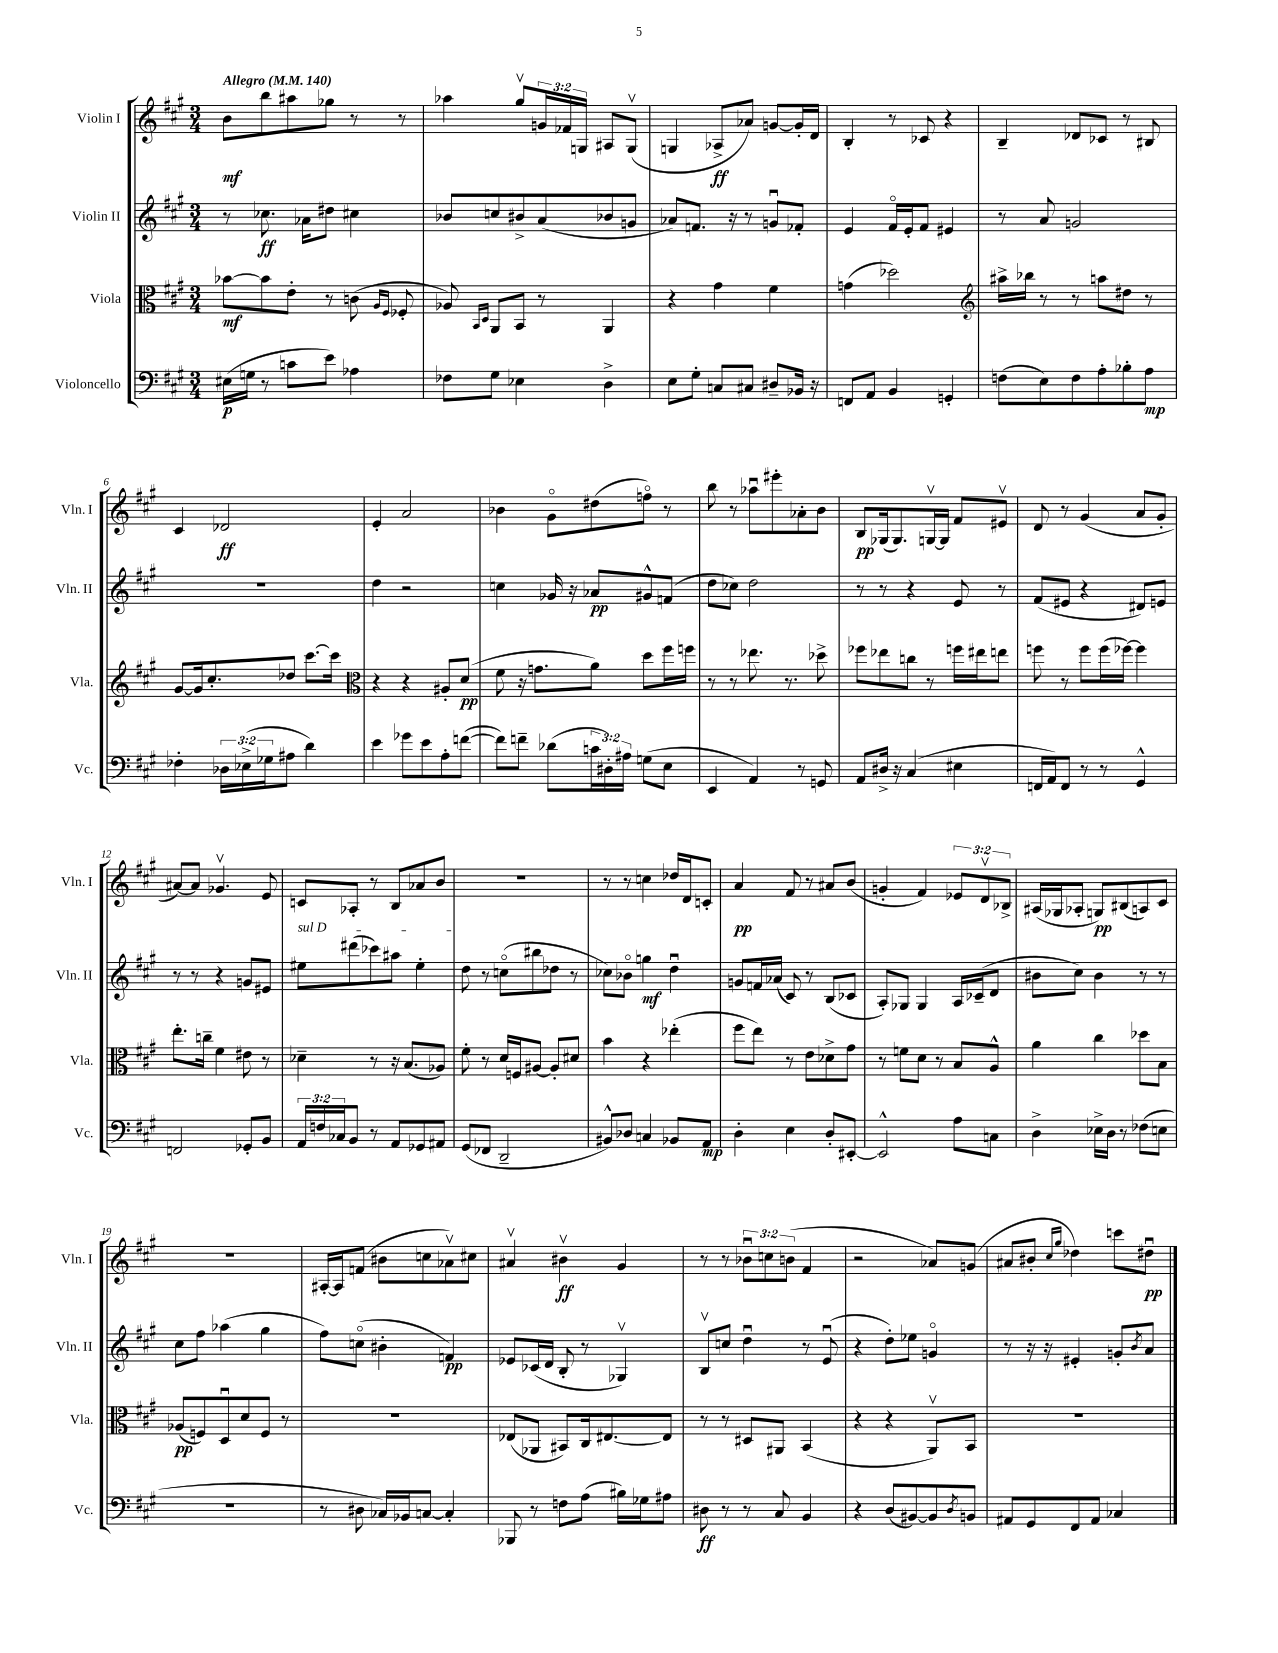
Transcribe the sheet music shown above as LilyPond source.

<<
\new StaffGroup <<
\new Staff = "s0" \with { instrumentName = "Violin I" shortInstrumentName = "Vln. I" } {
    \clef treble \key a \major \numericTimeSignature \time 3/4 \override Staff.TupletNumber.text = #tuplet-number::calc-fraction-text \tempo "Allegro" 4 = 140
    b'8\mf b''8 ais''8 ges''8 r8 r8 |
    aes''4 gis''8\upbow \tuplet 3/2 { g'16 fes'16 g16 } ais8 g8\upbow( |
    g4 aes8->\ff aes'8) g'8~ g'16-. d'16 |
    b4-. r8 ces'8 r4 |
    b4-- des'8 ces'8 r8 bis8 |
    cis'4 des'2\ff |
    e'4-. a'2 |
    bes'4 gis'8\flageolet dis''8( f''8\flageolet) r8 |
    b''8 r8 aes''8\downbow eis'''8-. aes'8-. b'8 |
    b8\pp ges16( ges8.) g16~\upbow g16 fis'8 eis'8\upbow |
    d'8 r8 gis'4( a'8 gis'8-. |
    ais'8~) ais'8 ges'4.\upbow e'8 |
    c'8 aes8-. r8 b8 aes'8 b'8 |
    R2. |
    r8 r8 c''4 des''16 d'16 c'8-. |
    a'4\pp fis'8 r8 ais'8 b'8( |
    g'4-. fis'4) \tuplet 3/2 { ees'8 d'8\upbow bes8-> } |
    ais16( ges16 aes8-. g8\pp) bis8( a8) cis'8 |
    R2. |
    ais16~-. ais16 f'8( bis'8 c''8 aes'8\upbow) cis''8 |
    ais'4\upbow bis'4\upbow\ff gis'4 |
    r8 r8 \tuplet 3/2 { bes'8\downbow c''8 b'8( } fis'4 |
    r2 aes'8) g'8( |
    ais'8 bis'8-. \grace { cis''16 gis''16 } des''4) c'''8 dis''8\downbow\pp \bar "|." |
}
\new Staff = "s1" \with { instrumentName = "Violin II" shortInstrumentName = "Vln. II" } {
    \clef treble \key a \major \numericTimeSignature \time 3/4
    r8 ces''8.\ff aes'16 dis''8 cis''4 |
    bes'8 c''8 bis'8-> a'8( bes'8 g'8 |
    aes'8) f'8. r16 r8 g'8\downbow fes'8-. |
    e'4 fis'16\flageolet e'16-. fis'8 eis'4 |
    r8 a'8 g'2 |
    R2. |
    d''4 r2 |
    c''4 ges'16 r16 aes'8\pp gis'8-^ f'8( |
    d''8 ces''8) d''2 |
    r8 r8 r4 e'8 r8 |
    fis'8( eis'8 r4 dis'8) e'8 |
    r8 r8 r4 g'8 eis'8 |
    \once \override TextSpanner.bound-details.left.text = \markup { \italic "sul D" } eis''8\startTextSpan dis'''8( ces'''8) ais''8 eis''4-. |
    d''8\stopTextSpan r8 c''8\flageolet( bis''8 des''8 r8 |
    ces''8) bes'8\flageolet g''4\mf d''4\downbow |
    g'8 f'16 aes'16( cis'8) r8 b8( ces'8 |
    a8-.) ges8 ges4 a16 ces'16--( d'8 |
    bis'8 cis''8) bis'4 r8 r8 |
    cis''8 fis''8 aes''4( gis''4 |
    fis''8) c''8\flageolet( bis'4-. f'4\pp) |
    ees'8 ces'16( d'16 b8-. r8 ges4\upbow) |
    b8\upbow c''8 d''4\downbow r8 e'8\downbow( |
    r4 d''8-.) ees''8 g'4\flageolet |
    r8 r16 r16 eis'4-. g'8-. \acciaccatura { b'8 } a'8 \bar "|." |
}
\new Staff = "s2" \with { instrumentName = "Viola" shortInstrumentName = "Vla." } {
    \clef alto \key a \major \numericTimeSignature \time 3/4
    bes'8~\mf bes'8 e'8-. r8 c'8( \grace { a16 fis16 } fes8-. |
    aes8) \grace { b,16 d16 } a,8 b,8 r8 a,4 |
    r4 gis'4 fis'4 |
    g'4( des''2) |
    \clef treble ais''16-> bes''16 r8 r8 a''8 dis''8 r8 |
    gis'8~ gis'16 cis''8.-. des''8 cis'''8.~ cis'''16 |
    \clef alto r4 r4 ais8-. d'8\pp( |
    fis'8 r16 g'8. a'8) d''8 fis''16 f''16 |
    r8 r8 ees''8. r8. des''8-> |
    fes''8 ees''8 c''8 r8 f''16 eis''16 e''8 |
    f''8 r8 f''8 f''16( fes''16~) fes''4 |
    e''8.-. c''16-- fis'4 eis'8 r8 |
    des'4-- r8 r16 b8.( aes8) |
    fis'8-. r8 d'16 f16 ais8~ ais8-. dis'8 |
    b'4 r4 ees''4-.( |
    fis''8 e''8) r8 e'8 des'8-> gis'8 |
    r8 f'8 d'8 r8 b8 a8-^ |
    a'4 cis''4 des''8 b8 |
    aes8\pp( f8) d8\downbow d'8 f8 r8 |
    R2. |
    ees8( aes,8 bis,8) cis16 eis8.~ eis8 |
    r8 r8 dis8 ais,8 b,4( |
    r4 r4 a,8\upbow) b,8 |
    R2. \bar "|." |
}
\new Staff = "s3" \with { instrumentName = "Violoncello" shortInstrumentName = "Vc." } {
    \clef bass \key a \major \numericTimeSignature \time 3/4 \override Staff.TupletNumber.text = #tuplet-number::calc-fraction-text
    eis16\p( g16 r8 c'8 e'8) aes4 |
    fes8 gis8 ees4 d4-> |
    e8 gis8-. c8 cis8 dis8-- bes,16 r16 |
    f,8 a,8 b,4 g,4-. |
    f8( e8) f8 a8-. bes8-. a8\mp |
    fes4-. \tuplet 3/2 { des16 ees16->( ges16 } ais8 d'4) |
    e'4 ges'8 e'8 a8-. f'8~( |
    f'8) f'8-- des'8( \tuplet 3/2 { c'16 dis16-.) ais16 } g8( e8 |
    e,4 a,4) r8 g,8 |
    a,8 dis16-> r16 cis4( eis4 |
    f,16 a,16) f,8 r8 r8 gis,4-^ |
    f,2 ges,8-. b,8 |
    \tuplet 3/2 { a,16 f16 ces16 } b,8 r8 a,8 ges,8 ais,8 |
    gis,8( fes,8 d,2-- |
    bis,8-^) des8 c4 bes,8 a,8\mp |
    d4-. e4 d8-. eis,8~-. |
    eis,2-^ a8 c8 |
    d4-> ees16-> d16 r8 fes8( e8 |
    R2. |
    r8 dis8 ces16) bes,16 c8~ c4-. |
    bes,,8 r8 f8 a8( bis16) ges16 ais8 |
    dis8\ff r8 r8 cis8 b,4 |
    r4 d8( bis,8~) bis,8 \acciaccatura { d8 } b,8 |
    ais,8 gis,8 fis,8 ais,8 ces4 \bar "|." |
}
>>
>>
